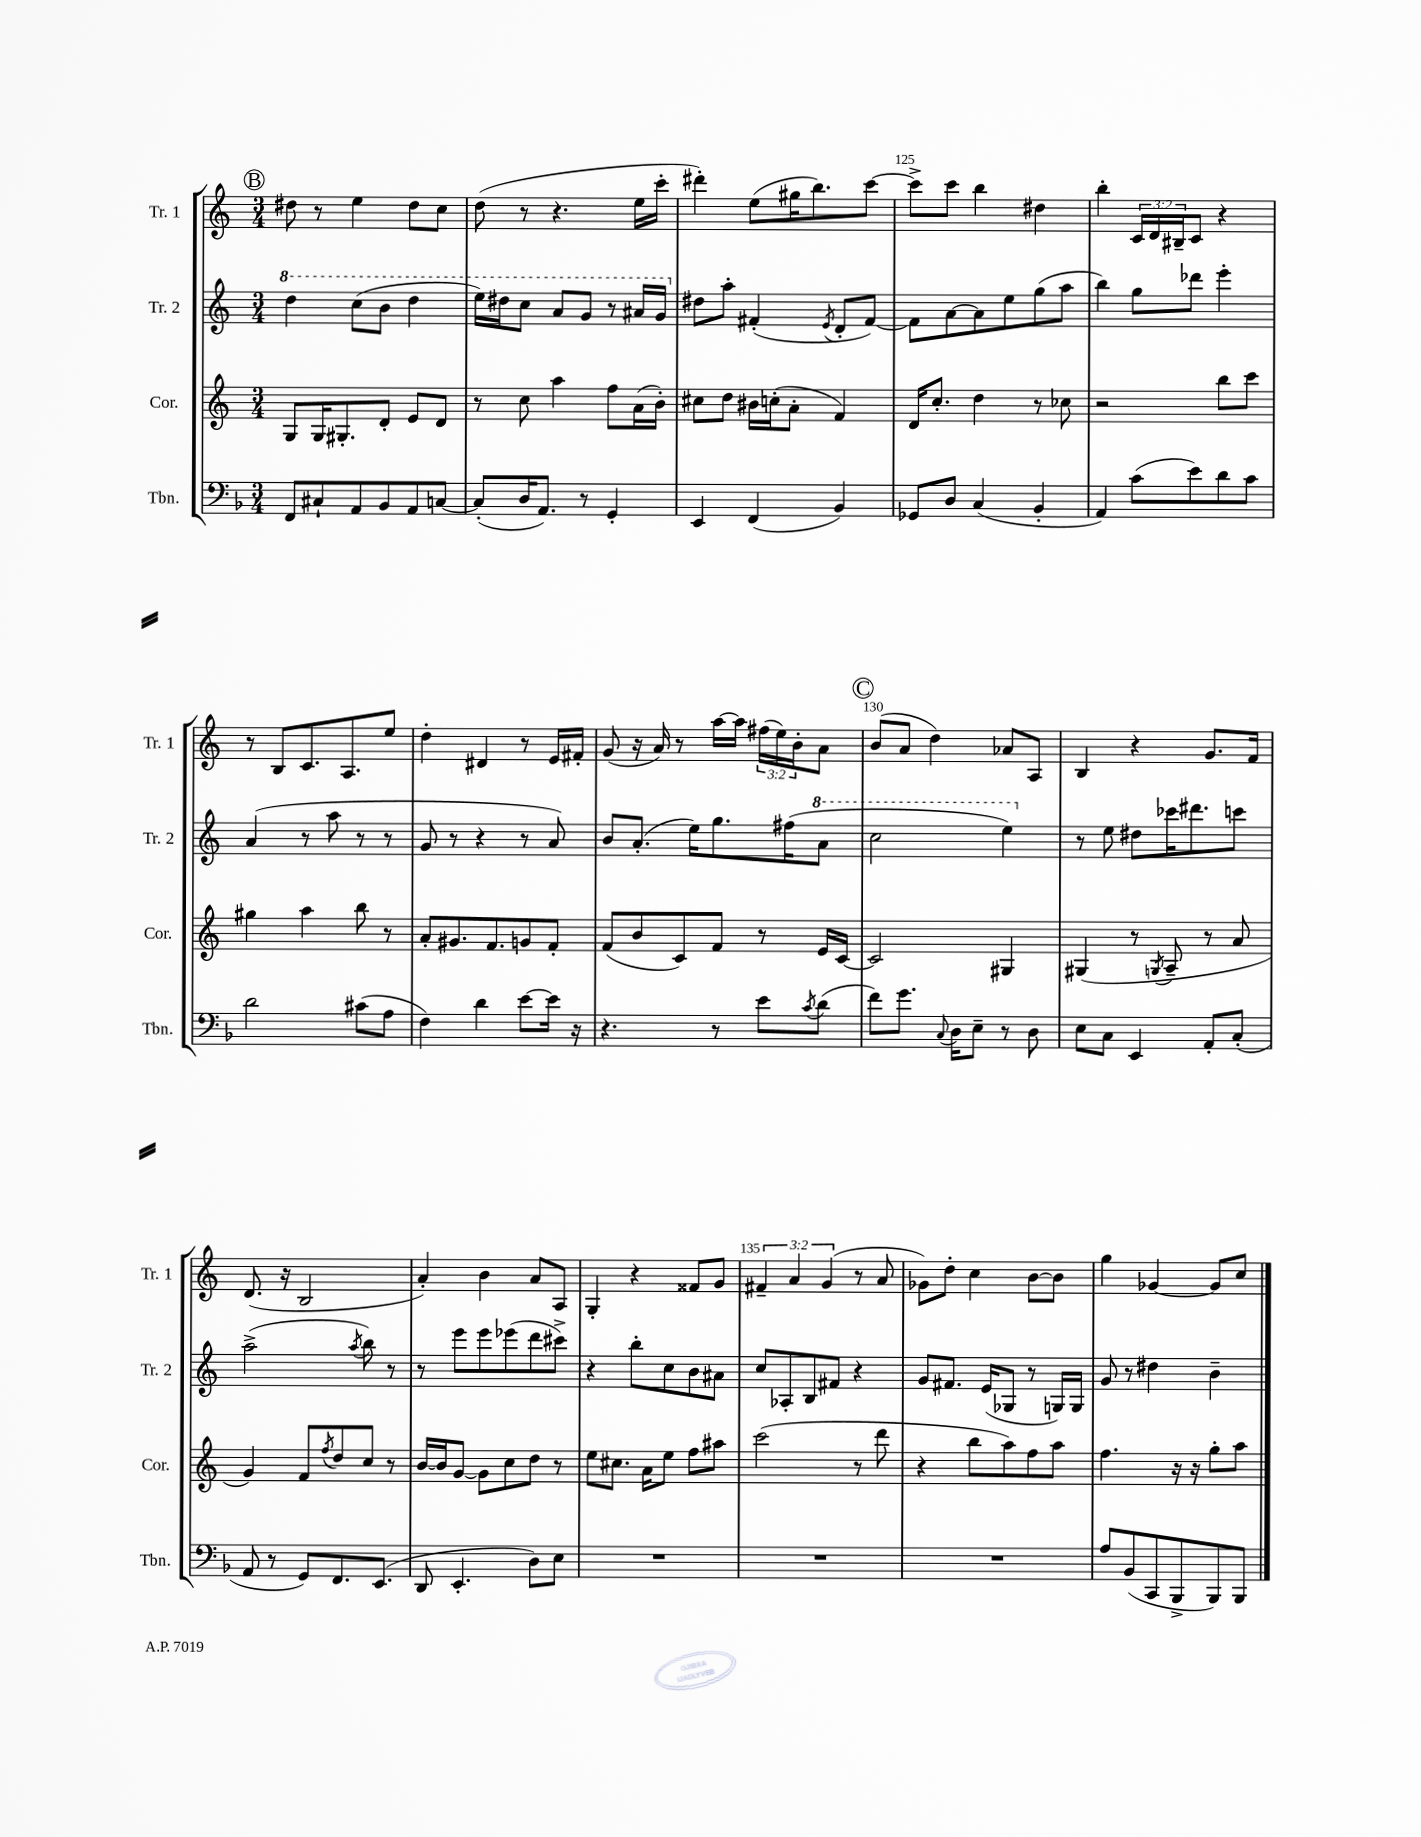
<<
\new StaffGroup <<
\new Staff = "s0" \with { instrumentName = "Tr. 1" shortInstrumentName = "Tr. 1" } {
    \clef treble \key c \major \numericTimeSignature \time 3/4 \override Staff.TupletNumber.text = #tuplet-number::calc-fraction-text
    \mark \markup { \circle "B" } dis''8 r8 e''4 dis''8 c''8 |
    d''8( r8 r4. e''16 c'''16-. |
    dis'''4-.) e''8( gis''16 b''8.) c'''8~ |
    c'''8-> c'''8 b''4 dis''4 |
    b''4-. \tuplet 3/2 { c'16 d'16 bis16-- } c'8 r4 |
    r8 b8 c'8. a8. e''8 |
    d''4-. dis'4 r8 e'16 fis'16-. |
    g'8( r16 a'16) r8 a''16~ a''16 \tuplet 3/2 { fis''16( e''16) b'16-. } a'8 |
    \mark \markup { \circle "C" } b'8( a'8 d''4) aes'8 a8 |
    b4 r4 g'8. f'16 |
    d'8.( r16 b2 |
    a'4-.) b'4 a'8 a8 |
    g4-. r4 fisis'8 g'8 |
    \tuplet 3/2 { fis'4-- a'4 g'4( } r8 a'8 |
    ges'8) d''8-. c''4 b'8~ b'8 |
    g''4 ges'4~ ges'8 c''8 \bar "|." |
}
\new Staff = "s1" \with { instrumentName = "Tr. 2" shortInstrumentName = "Tr. 2" } {
    \clef treble \key c \major \numericTimeSignature \time 3/4
    \mark \markup { \circle "B" } \ottava #1 d'''4 c'''8( b''8 d'''4 |
    e'''16) dis'''16 c'''8 a''8 g''8 r8 ais''16 g''16 \ottava #0 |
    dis''8 a''8-. fis'4-.( \acciaccatura { e'8 } d'8-. fis'8~) |
    fis'8 a'8~ a'8 e''8 g''8( a''8 |
    b''4) g''8 des'''8 e'''4-. |
    a'4( r8 a''8 r8 r8 |
    g'8 r8 r4 r8 a'8) |
    b'8 a'8.-.( e''16) g''8. fis''16( \ottava #1 a''8 |
    \mark \markup { \circle "C" } c'''2 e'''4) \ottava #0 |
    r8 e''8 dis''8 ces'''16 dis'''8. c'''8 |
    a''2->( \acciaccatura { a''8 } b''8) r8 |
    r8 e'''8 e'''8 ees'''8( d'''8 cis'''8->) |
    r4 b''8-. c''8 b'8 ais'8 |
    c''8 aes8-. b8 fis'8 r4 |
    g'8 fis'8. e'16( ges8 r8 g16) g16 |
    g'8 r8 dis''4 b'4-- \bar "|." |
}
\new Staff = "s2" \with { instrumentName = "Cor." shortInstrumentName = "Cor." } {
    \clef treble \key c \major \numericTimeSignature \time 3/4
    \mark \markup { \circle "B" } g8 g16 gis8.-. d'8-. e'8 d'8 |
    r8 c''8 a''4 f''8 a'16( b'16-.) |
    cis''8 d''8 bis'16 c''16-.( a'8-. f'4) |
    d'16 c''8.-. d''4 r8 ces''8 |
    r2 b''8 c'''8 |
    gis''4 a''4 b''8 r8 |
    a'8-. gis'8. f'8. g'8 f'8-. |
    f'8( b'8 c'8) f'8 r8 e'16 c'16~ |
    \mark \markup { \circle "C" } c'2 gis4 |
    gis4( r8 \acciaccatura { g8 } a8-- r8 a'8 |
    g'4) f'8 \acciaccatura { f''8 } d''8 c''8 r8 |
    b'16~ b'16 g'8~ g'8 c''8 d''8 r8 |
    e''8 cis''8. a'16 e''8 f''8 ais''8 |
    c'''2( r8 d'''8 |
    r4 b''8 a''8) f''8 a''8 |
    f''4. r16 r16 g''8-. a''8 \bar "|." |
}
\new Staff = "s3" \with { instrumentName = "Tbn." shortInstrumentName = "Tbn." } {
    \clef bass \key f \major \numericTimeSignature \time 3/4
    \mark \markup { \circle "B" } f,8 cis8-! a,8 bes,8 a,8 c8~ |
    c8-.( d16 a,8.) r8 g,4-. |
    e,4 f,4( bes,4) |
    ges,8 d8 c4( bes,4-. |
    a,4) c'8( e'8) d'8 c'8 |
    d'2 cis'8( a8 |
    f4) d'4 e'8~ e'16 r16 |
    r4. r8 e'8 \acciaccatura { c'8 } d'8( |
    \mark \markup { \circle "C" } f'8) g'8. \appoggiatura { c8 } d16 e8-- r8 d8 |
    e8 c8 e,4 a,8-. c8-.( |
    a,8 r8 g,8) f,8. e,8.( |
    d,8 e,4.-. d8) e8 |
    R2. |
    R2. |
    R2. |
    a8 bes,8( c,8 bes,,8-> bes,,8) bes,,8 \bar "|." |
}
>>
>>
\layout { \context { \Score currentBarNumber = #122 \override BarNumber.break-visibility = ##(#f #t #t) barNumberVisibility = #(every-nth-bar-number-visible 5) } }
